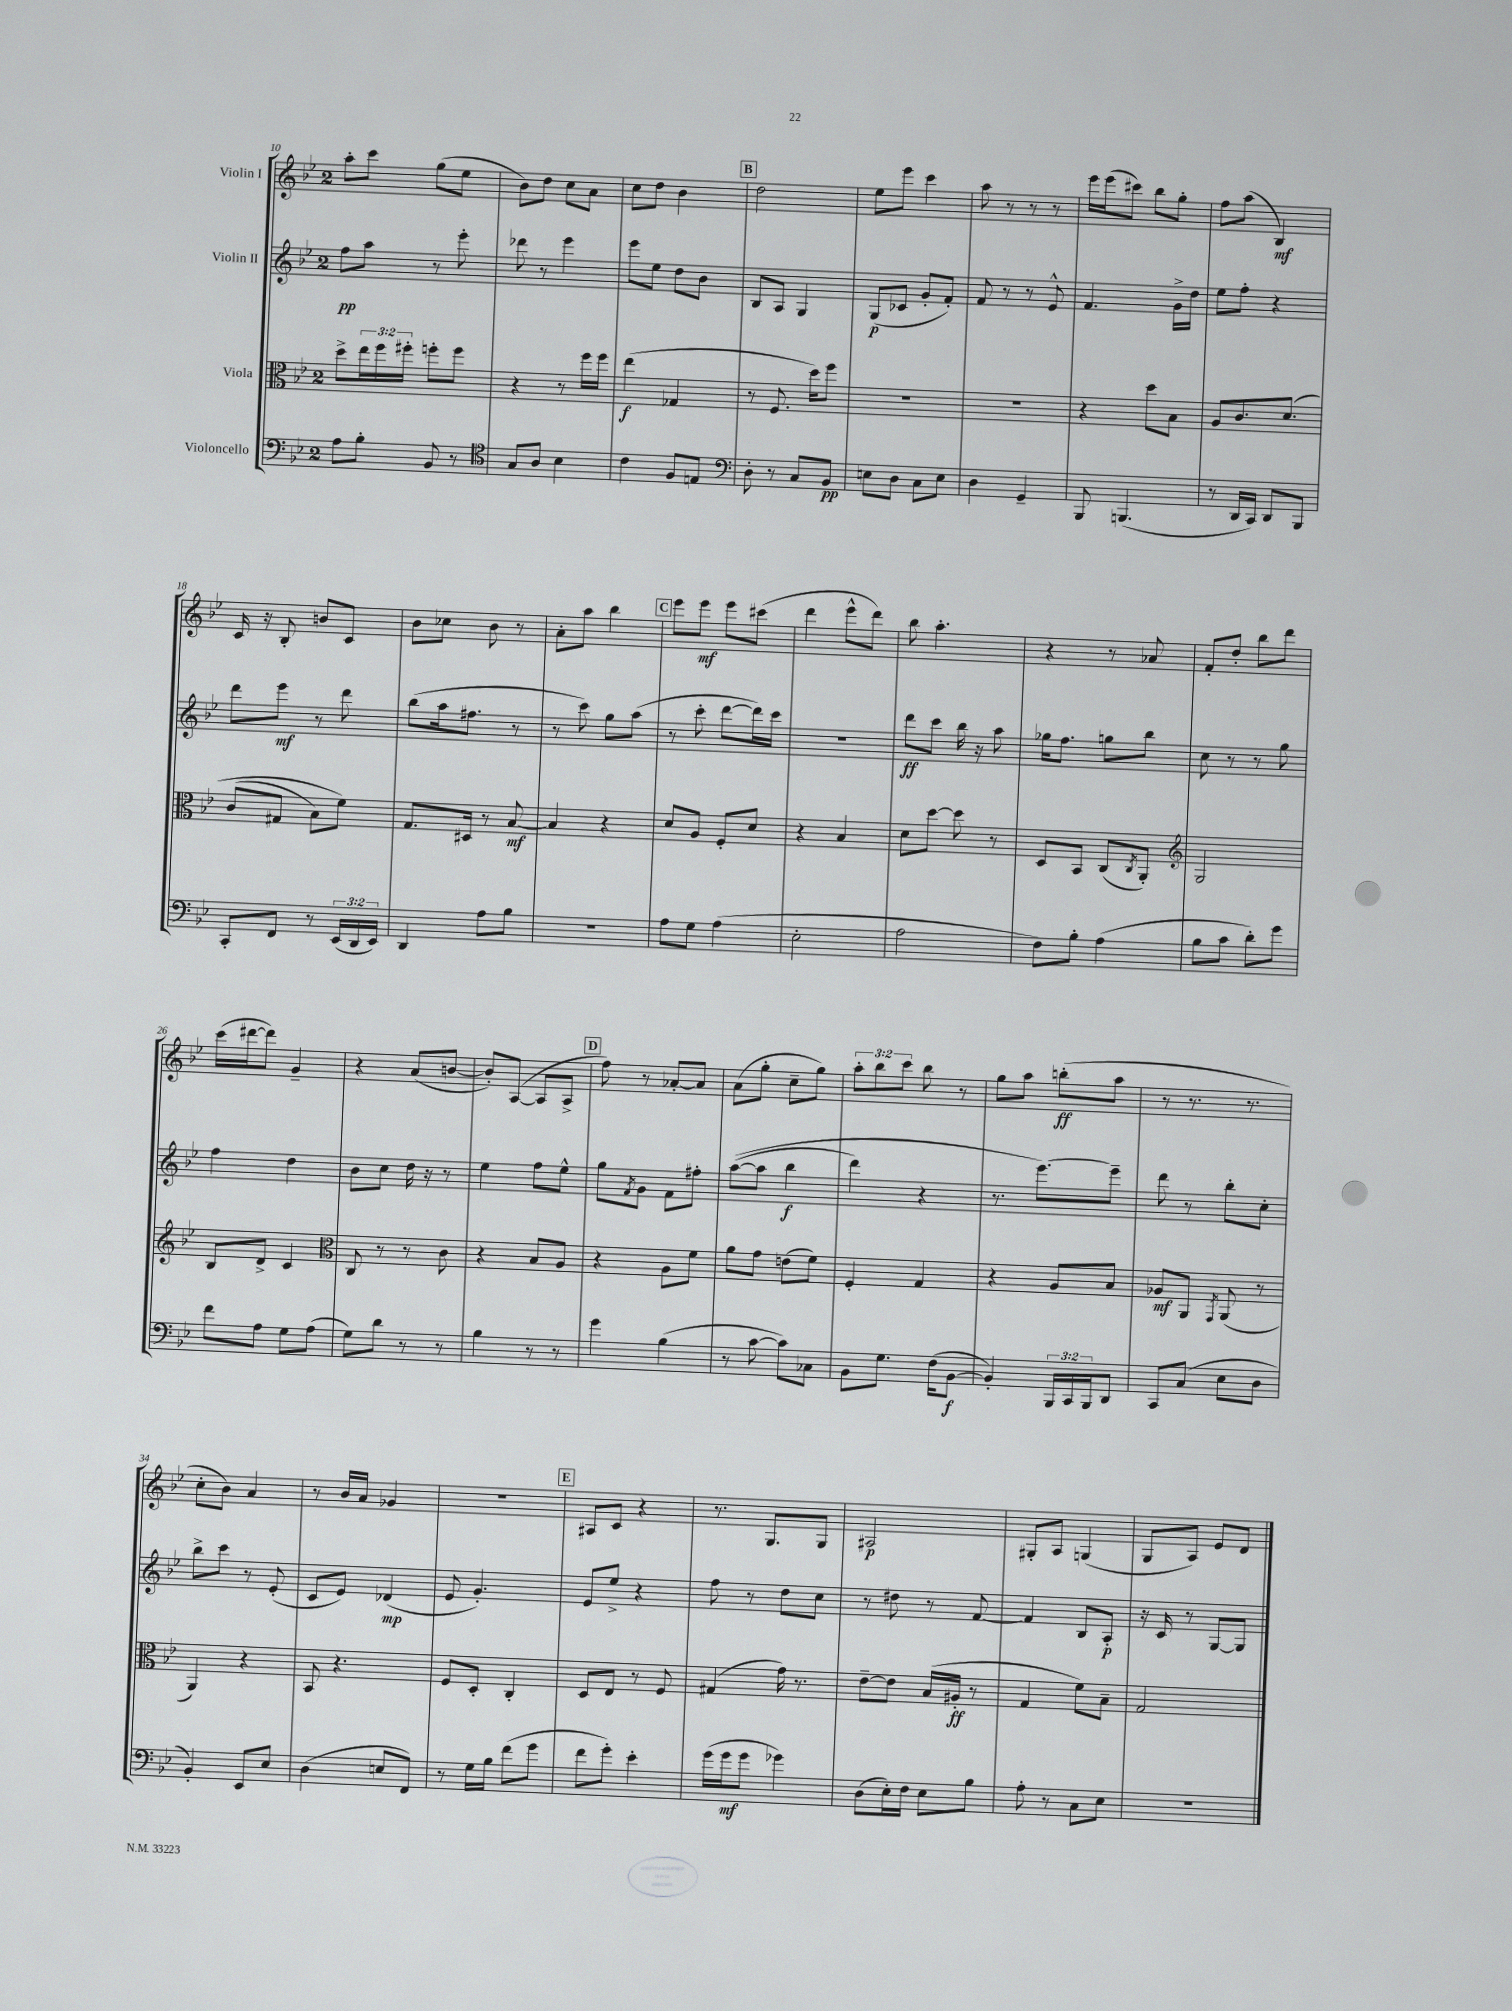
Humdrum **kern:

**kern	**kern	**kern	**kern
*staff4	*staff3	*staff2	*staff1
*clefF4	*clefC3	*clefG2	*clefG2
*k[b-e-]	*k[b-e-]	*k[b-e-]	*k[b-e-]
*M2/4	*M2/4	*M2/4	*M2/4
8A	8dd^	8ff	8aa'
8B-'	24ee-	8aa	8ccc
.	24ff	.	.
.	24ff#'	.	.
8BB-	8ff'	8r	(8gg
8r	8ff	8eee-'	8ee-
=	=	=	=
*clefC4	*	*	*
8G	4r	8ddd-	8b-)
8A	.	8r	8dd
4B-	8r	4eee-	8cc
.	16ff	.	8a
.	16ff	.	.
=	=	=	=
4c	(4ee-	8eee-	8cc
.	.	8ee-	8dd
8F	4G-	8dd	4b-
8E	.	8b-	.
=	=	=	=
*clefF4	*	*	*
8D'	8r	8B-	2dd
8r	8.F	8A	.
8C	.	4G	.
.	16dd)	.	.
8BB-	8ff	.	.
=	=	=	=
8E	2r	(8G	8ee-
8D	.	8c-	8eee-
8C	.	8g'	4ccc
8E	.	8f')	.
=	=	=	=
4D	2r	8f	8aa
.	.	8r	8r
4GG~	.	8r	8r
.	.	8e-^^	8r
=	=	=	=
8BBB-	4r	4.f	16eee-
.	.	.	(16eee-
(4.BBB	.	.	8ccc#)
.	8dd	.	8bb-
.	8B-	16g^	8gg'
.	.	16dd	.
=	=	=	=
8r	8A	8ee-	8ff
16DD	8.c	8ff'	(8aa
16CC)	.	.	.
8DD	.	4r	4B-)
.	&(8.d	.	.
8BBB-	.	.	.
=	=	=	=
8CC'	(8c	8ddd	16c
.	.	.	16r
8FF	8G#	8eee-	8B-'
8r	8B-)	8r	8b
(24EE-	8f&)	8ddd	8c
24DD	.	.	.
24EE-)	.	.	.
=	=	=	=
4DD	8.G	(8bb-	8b-
.	.	16aa	8cc-
.	16D#	8.ff#	.
8A	8r	.	8b-
8B-	[8B-	8r	8r
=	=	=	=
2r	4B-]	8r	8a'
.	.	8ccc)	8aa
.	4r	8gg	4bb-
.	.	(8aa	.
=	=	=	=
8A	8d	8r	8eee-
8G	8A	8ccc'	8eee-
(4A	8F'	[8ddd	8eee-
.	8d	16ddd])	(8ccc#
.	.	16ccc	.
=	=	=	=
2E-'	4r	2r	4ddd
.	4B-	.	8eee-^^
.	.	.	8ddd)
=	=	=	=
2A	8d	8ddd	8bb-
.	[8dd	8ccc	4.aa'
.	8dd]	16bb-	.
.	.	16r	.
.	8r	8aa	.
=	=	=	=
8F)	8D	16gg-	4r
.	.	8.ff	.
8B-'	8BB-	.	.
(4A	(8C	8gg	8r
.	8qC	.	.
.	8AA')	8bb-	8a-
=	=	=	=
*	*clefG2	*	*
8B-	2G	8cc	8f'
8c	.	8r	8dd'
8d')	.	8r	8bb-
8g	.	8gg	8ddd
=	=	=	=
8f	8B-	4ff	(16ccc
.	.	.	[16ddd#
8A	8d^	.	8ddd#])
8G	4c	4dd	4g~
(8A	.	.	.
=	=	=	=
*	*clefC3	*	*
8G)	8C	8b-	4r
8d	8r	8cc	.
8r	8r	16dd	(8a
.	.	16r	.
8r	8c	8r	[8b
=	=	=	=
4B-	4r	4ee-	8b'])
.	.	.	([8A
8r	8B-	8ff	8A]
8r	8A	8ee-^^	8A^
=	=	=	=
4g	4r	8gg	8ff)
.	.	8qf	.
.	.	8g	8r
(4B-	8A	8f	[8a-'
.	8f	8ff#'	8a-]
=	=	=	=
8r	8a	&(([8aa	(8a
[8c	8g	8aa]	8gg'
8c])	(8e	4bb-	8cc~
8C-	8f)	.	8gg)
=	=	=	=
8BB-	4F'	4ddd)	12aa'
.	.	.	12bb-
8.G	.	.	.
.	.	.	12ccc
.	4G	4r	8bb-
(16F	.	.	.
[8BB-	.	.	8r
=	=	=	=
4BB-'])	4r	8.r	8gg
.	.	.	8aa
.	.	[8.eee-&)	.
24BBB-	8A	.	(8bb'
24CC	.	.	.
24BBB-	.	.	.
8DD	8B-	8eee-~]	8aa
=	=	=	=
8CC	8A-	8ddd	8r
(8C	8AA	8r	8.r
.	8qGG	.	.
8E-	(8AA	8bb-'	.
.	.	.	8.r
8D	8r	8cc'	.
=	=	=	=
4BB-')	4AA)	8bb-^	8cc'
.	.	8ccc	8b-)
8EE-	4r	8r	4a
8E-	.	(8e-'	.
=	=	=	=
(4D	8BB-	8c	8r
.	4.r	8e-)	16b-
.	.	.	16a
8E	.	(4d-	4g-
8FF)	.	.	.
=	=	=	=
8r	8F	8e-	2r
16G	8D'	4.g')	.
16B-	.	.	.
(8f	4C'	.	.
8g	.	.	.
=	=	=	=
8f	8D	8e-	8A#
8g')	8E-	8ee-^	8c
4e-'	8r	4r	4r
.	8F	.	.
=	=	=	=
(16g	(4G#	8ff	8.r
16g	.	.	.
8g	.	8r	.
.	.	.	8.G
4g-)	16g)	8dd	.
.	8.r	.	.
.	.	8cc	8G
=	=	=	=
(8D	[8e-~	8r	2A#
16E-')	8e-]	8dd#	.
16F	.	.	.
8E-	(16B-	8r	.
.	16A#'	.	.
8B-	8r	[8f	.
=	=	=	=
8A'	4G	4f]	8G#'
8r	.	.	8A
8C	8f)	8B-	(4G
8E-	8B-~	8A'	.
=	=	=	=
2r	2G	16r	8G
.	.	16c	.
.	.	8r	8A)
.	.	[8G	8e-
.	.	8G]	8d
==	==	==	==
*-	*-	*-	*-
